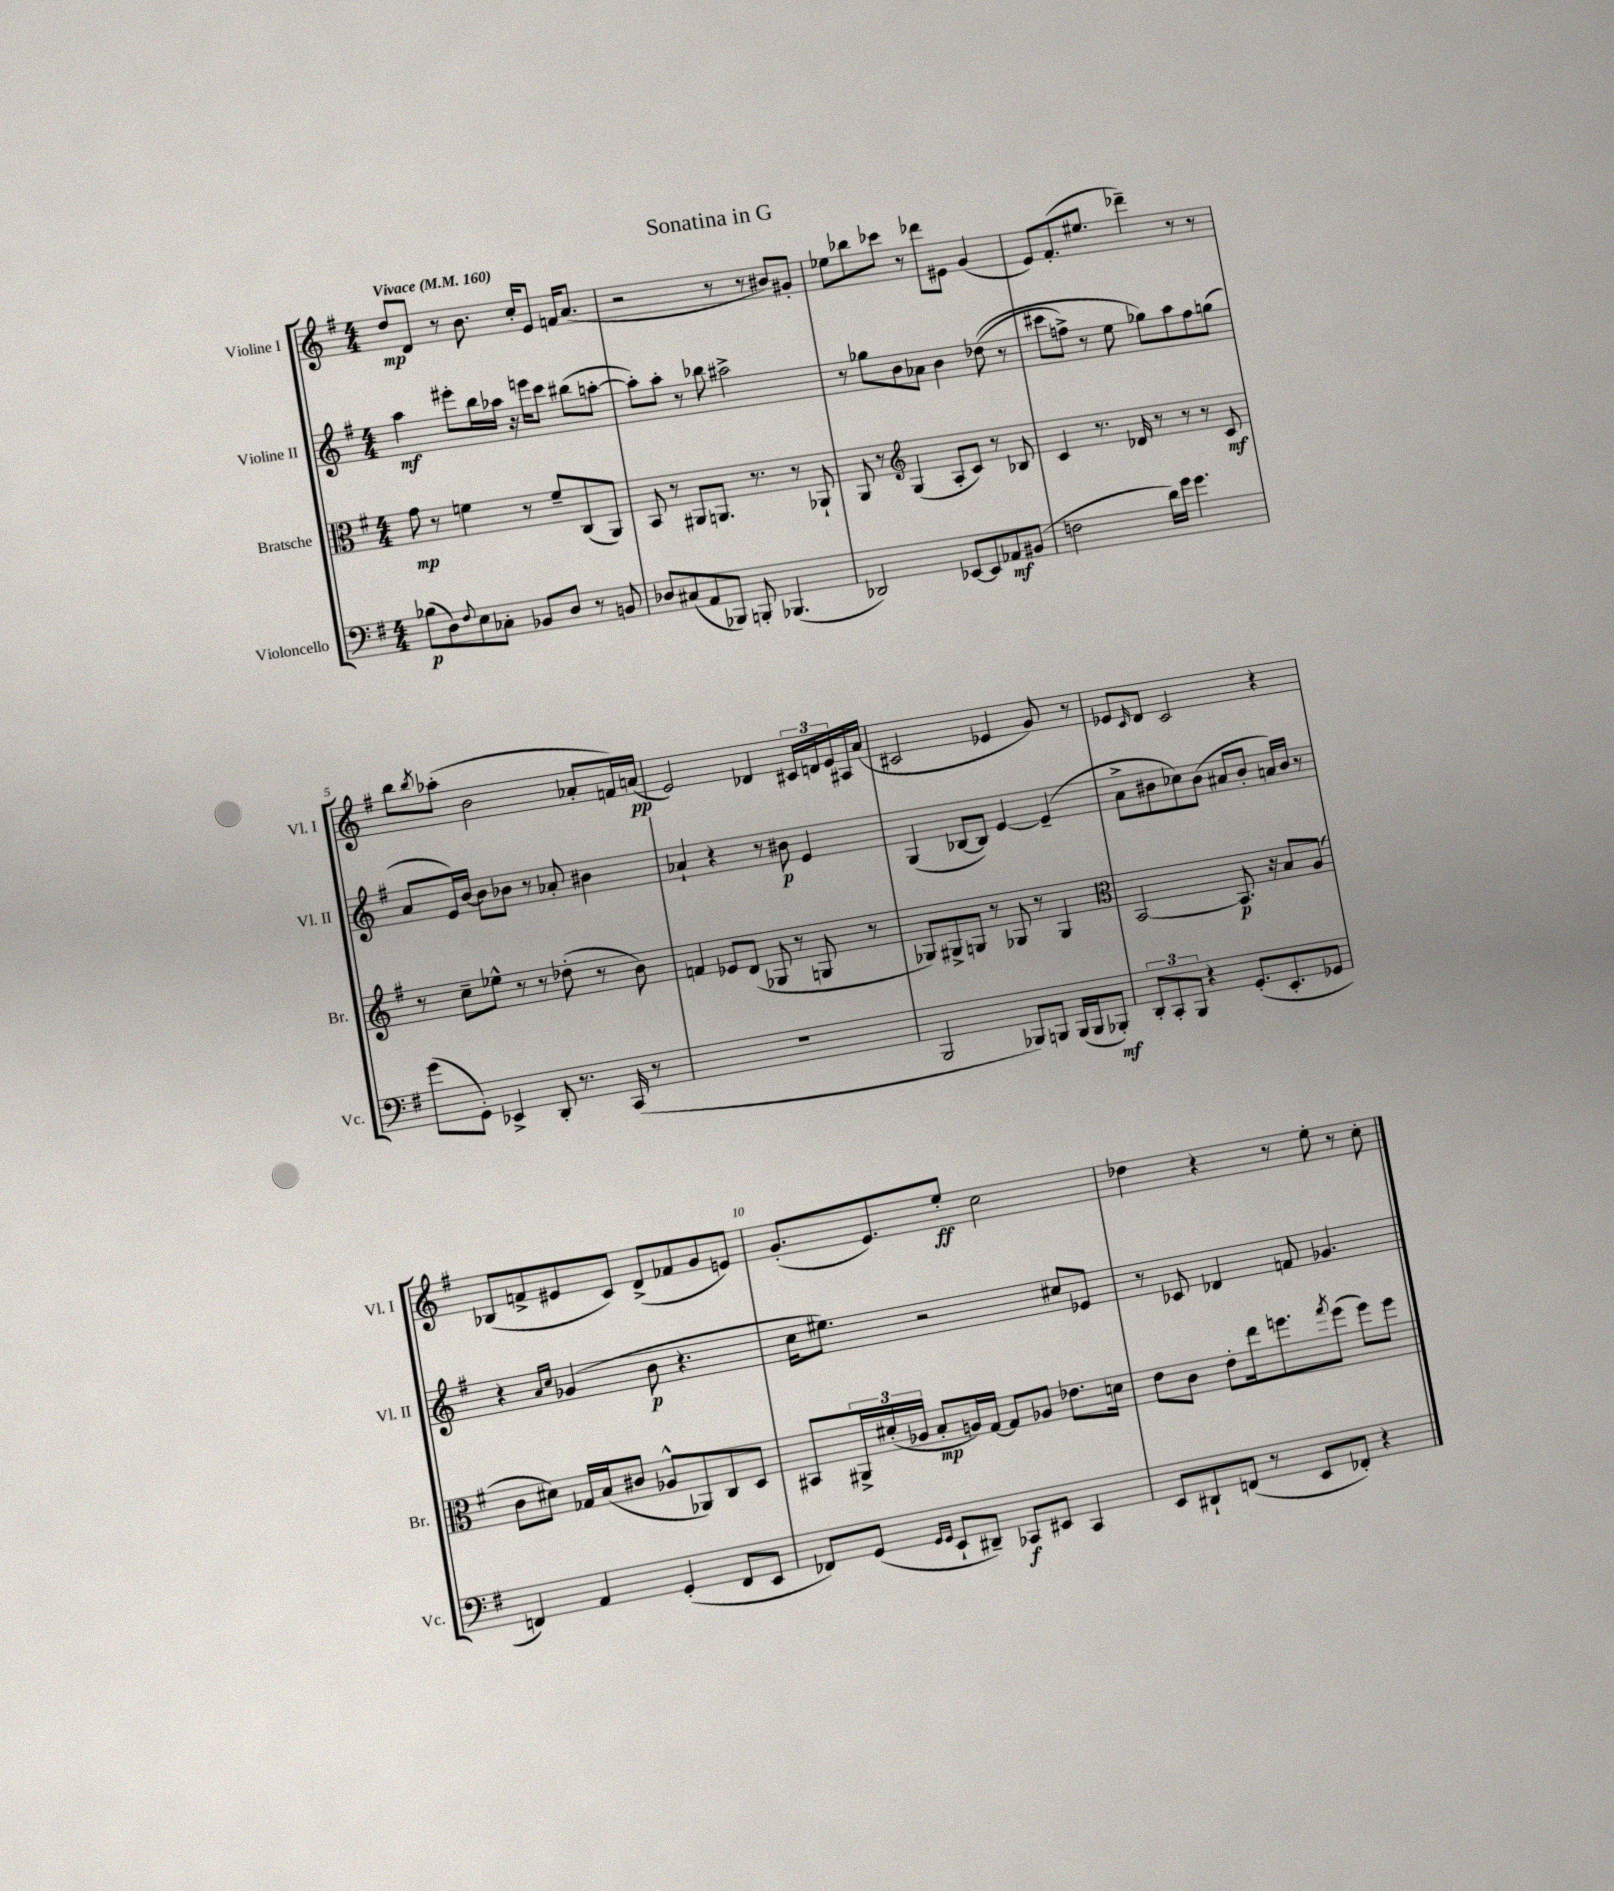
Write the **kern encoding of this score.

**kern	**dynam	**kern	**dynam	**kern	**dynam	**kern	**dynam
*part4	*part4	*part3	*part3	*part2	*part2	*part1	*part1
*staff4	*staff4	*staff3	*staff3	*staff2	*staff2	*staff1	*staff1
*I"Violoncello	*	*I"Bratsche	*	*I"Violine II	*	*I"Violine I	*
*I'Vc.	*	*I'Br.	*	*I'Vl. II	*	*I'Vl. I	*
*clefF4	*	*clefC3	*	*clefG2	*	*clefG2	*
*k[f#]	*	*k[f#]	*	*k[f#]	*	*k[f#]	*
*M4/4	*	*M4/4	*	*M4/4	*	*M4/4	*
*MM160	*	*MM160	*	*MM160	*	*MM160	*
=1	=1	=1	=1	=1	=1	=1	=1
!	!	!	!	!	!	!LO:TX:a:B:t=Vivace	!
(8B-X\L	p	8g\	mp	4aa\	mf	8dd/L	mp
8D\)	.	8r	.	.	.	8d/J	.
8qqF#/	.	.	.	.	.	.	.
8E\	.	4fn\	.	8eee#X'\L	.	8r	.
8C-X'\J	.	.	.	16bb\L	.	8.b\	.
.	.	.	.	16aa-X\JJ	.	.	.
8BB-X/L	.	8r	.	16r	.	.	.
.	.	.	.	16eeen\KL	.	16cc'/KL	.
8D/J	.	8f~/L	.	8ccc\J	.	8e/J	.
8r	.	(8C/	.	(8bb#X\L	.	16fn/KL	.
.	.	.	.	.	.	(8.a/J	.
8BBn/	.	8AA/J)	.	[8aan'\J	.	.	.
=2	=2	=2	=2	=2	=2	=2	=2
8D-X/L	.	8BB/	.	8aa'\L])	.	2r	.
(8C#X/	.	8r	.	8aa'\J	.	.	.
8AA/	.	8AA#X/L	.	8r	.	.	.
8BBB-X/J)	.	8.AAn/J	.	8bb-X\	.	.	.
8BBBn'/	.	.	.	2aa#X^\	.	8r	.
.	.	8.r	.	.	.	.	.
(4.BBB-X/	.	.	.	.	.	8r	.
.	.	8r	.	.	.	8b#X/L)	.
.	.	8AA-X`/	.	.	.	8g#X'/J	.
=3	=3	=3	=3	=3	=3	=3	=3
2DD-X/)	.	8AA/	.	8r	.	8ee-X\L	.
.	.	8r	.	8gg-X\L	.	8bb-X\	.
*	*	*clefG2	*	*	*	*	*
.	.	(4G/	.	8b\	.	8ccc-X\J	.
.	.	.	.	8a-X\J	.	8r	.
[8EE-X/L	.	8A'/L	.	4b\	.	8ddd-X\L	.
8EE-/]	.	8c/J)	.	.	.	8e#X\J	.
8AA-X/	mf	8r	.	((8dd-X\	.	(4g/	.
(8BB#X/J	.	8B-X/	.	8r	.	.	.
=4	=4	=4	=4	=4	=4	=4	=4
2Fn\	.	4c/	.	8ccc#X\L	.	8e/L)	.
.	.	.	.	8ffn^\J)	.	(8.f#'/	.
.	.	8.r	.	8r	.	.	.
.	.	.	.	.	.	8.ee#X/J	.
.	.	.	.	8ee\	.	.	.
.	.	16d-X/	.	.	.	.	.
16d\LL)	.	8r	.	8gg-X\L)	.	4ddd-X~\)	.
16g\JJ	.	.	.	.	.	.	.
4.g\	.	8r	.	8aa\	.	.	.
.	.	8r	.	8ff\	.	8r	.
.	.	8c/	mf	(8ggn\J	.	8r	.
!!LO:LB:g=z
=5	=5	=5	=5	=5	=5	=5	=5
(8g\L	.	8r	.	8a/L	.	8bb\L	.
.	.	.	.	.	.	8qbb/	.
8GG'\J)	.	8cc~\L	.	16e/L)	.	(8aa-X'\J	.
.	.	.	.	[16b/JJ	.	.	.
4EE-X^/	.	8ee-X^^\J	.	8b\L]	.	2b\	.
.	.	8r	.	8b-X\J	.	.	.
8DD'/	.	8r	.	8r	.	.	.
8.r	.	(8dd-X'\	.	8a-X'/	.	.	.
.	.	8r	.	4b#X\	.	8a-X'/L	.
(16CC/	.	.	.	.	.	.	.
8r	.	8b\)	.	.	.	16fn/L)	.
.	.	.	.	.	.	(16an/JJ	pp
=6	=6	=6	=6	=6	=6	=6	=6
1r	.	4fn/	.	4a-X`/	.	2e/)	.
.	.	8e-X/L	.	4r	.	.	.
.	.	(8d/J	.	.	.	.	.
.	.	8G-X/	.	8r	.	4d-X/	.
.	.	8r	.	8b#X\	p	.	.
.	.	8Gn/	.	4e/	.	24c#X/LL	.
.	.	.	.	.	.	24dn/	.
.	.	.	.	.	.	24e/	.
.	.	8r	.	.	.	16A#X/	.
.	.	.	.	.	.	(16a/JJ	.
=7	=7	=7	=7	=7	=7	=7	=7
2BBB/	.	8G-X/L)	.	(4G/	.	2c#X/	.
.	.	8G#X^/	.	.	.	.	.
.	.	8Gn/J	.	[8B-X/L	.	.	.
.	.	8r	.	8B-/J])	.	.	.
8BBB-X/L)	.	8G-X/	.	[4e/	.	4e-X/	.
8BBBn/J	.	8r	.	.	.	.	.
(16BBB/LL	.	4G-/	.	(4e~/]	.	8g/)	.
16BBB/J	.	.	.	.	.	.	.
8BBB-X'/J)	mf	.	.	.	.	8r	.
=8	=8	=8	=8	=8	=8	=8	=8
*	*	*clefC3	*	*	*	*	*
12DD'/L	.	[2BB/	.	8a^\L	.	8e-X/L	.
12CC'/	.	.	.	.	.	.	.
.	.	.	.	.	.	16qqc/	.
.	.	.	.	8b#X\	.	8d/J	.
12BBB/J	.	.	.	.	.	.	.
4r	.	.	.	8cc-X\)	.	2c/	.
.	.	.	.	(8b#\J	.	.	.
(8.GG'/L	.	8.BB/]	p	8a#X/L	.	.	.
.	.	.	.	8b#'/J	.	.	.
8.EE'/	.	16r	.	.	.	.	.
.	.	8B/L	.	16an/LL)	.	4r	.
.	.	.	.	16b#/JJ	.	.	.
8GG-X/J	.	(8A/J	.	8r	.	.	.
!!LO:LB:g=z
=9	=9	=9	=9	=9	=9	=9	=9
4FFn/)	.	8c\L	.	4r	.	(8B-X/L	.
.	.	8d#X\J)	.	.	.	8fn^/	.
.	.	.	.	16qqa/LL	.	.	.
.	.	.	.	16qqcc/JJ	.	.	.
4AA/	.	16G-X/LL	.	(4g-X/	.	8e#X/	.
.	.	(16B/J	.	.	.	.	.
.	.	8c#X/J	.	.	.	8c/J)	.
(4GG'/	.	8A-X^^/L	.	8b\	p	(8d^/L	.
.	.	8AA-X/)	.	4.r	.	8f-X/	.
8FF/L	.	8C/	.	.	.	8g/	.
8EE/J	.	8D/J	.	.	.	8en/J)	.
=10	=10	=10	=10	=10	=10	=10	=10
8FF-X/L)	.	8BB#X/L	.	16cc\KL	.	(8.g'/L	.
.	.	.	.	8.ee#X\J)	.	.	.
(8GG/J	.	24AA#X^/L	.	.	.	.	.
.	.	(24d#X'/	.	.	.	.	.
.	.	.	.	.	.	8.e/)	.
.	.	24A-X/JJ	.	.	.	.	.
16qqGG/LL	.	.	.	.	.	.	.
16qqGG/JJ	.	.	.	.	.	.	.
8EE`/L	.	8B'/L	mp	2r	.	.	.
8DD#X~/J)	.	16An/L)	.	.	.	8ee'/J	ff
.	.	[16G/JJ	.	.	.	.	.
8CC-X/L	f	8G/L]	.	.	.	2cc\	.
8EE#X/J	.	8A-X/J	.	.	.	.	.
4CC-/	.	8.e-X\L	.	8cc#X/L	.	.	.
.	.	.	.	8e-X/J	.	.	.
.	.	16dn\Jk	.	.	.	.	.
=11	=11	=11	=11	=11	=11	=11	=11
8EE/L	.	8e\L	.	8r	.	4dd-X\	.
8DD#X`/	.	8c\J	.	8c-X/	.	.	.
(8FFn/J	.	8e'\L	.	4d-X/	.	4r	.
8r	.	16ee\k	.	.	.	.	.
.	.	8.ffn\	.	.	.	.	.
8EE/L	.	.	.	8fn/	.	8r	.
.	.	8qgg/	.	.	.	.	.
8FF-X'/J)	.	(8ff\J	.	4.g-X/	.	8ee'\	.
4r	.	8ff\L)	.	.	.	8r	.
.	.	8ff\J	.	.	.	8cc'\	.
==	==	==	==	==	==	==	==
*-	*-	*-	*-	*-	*-	*-	*-
